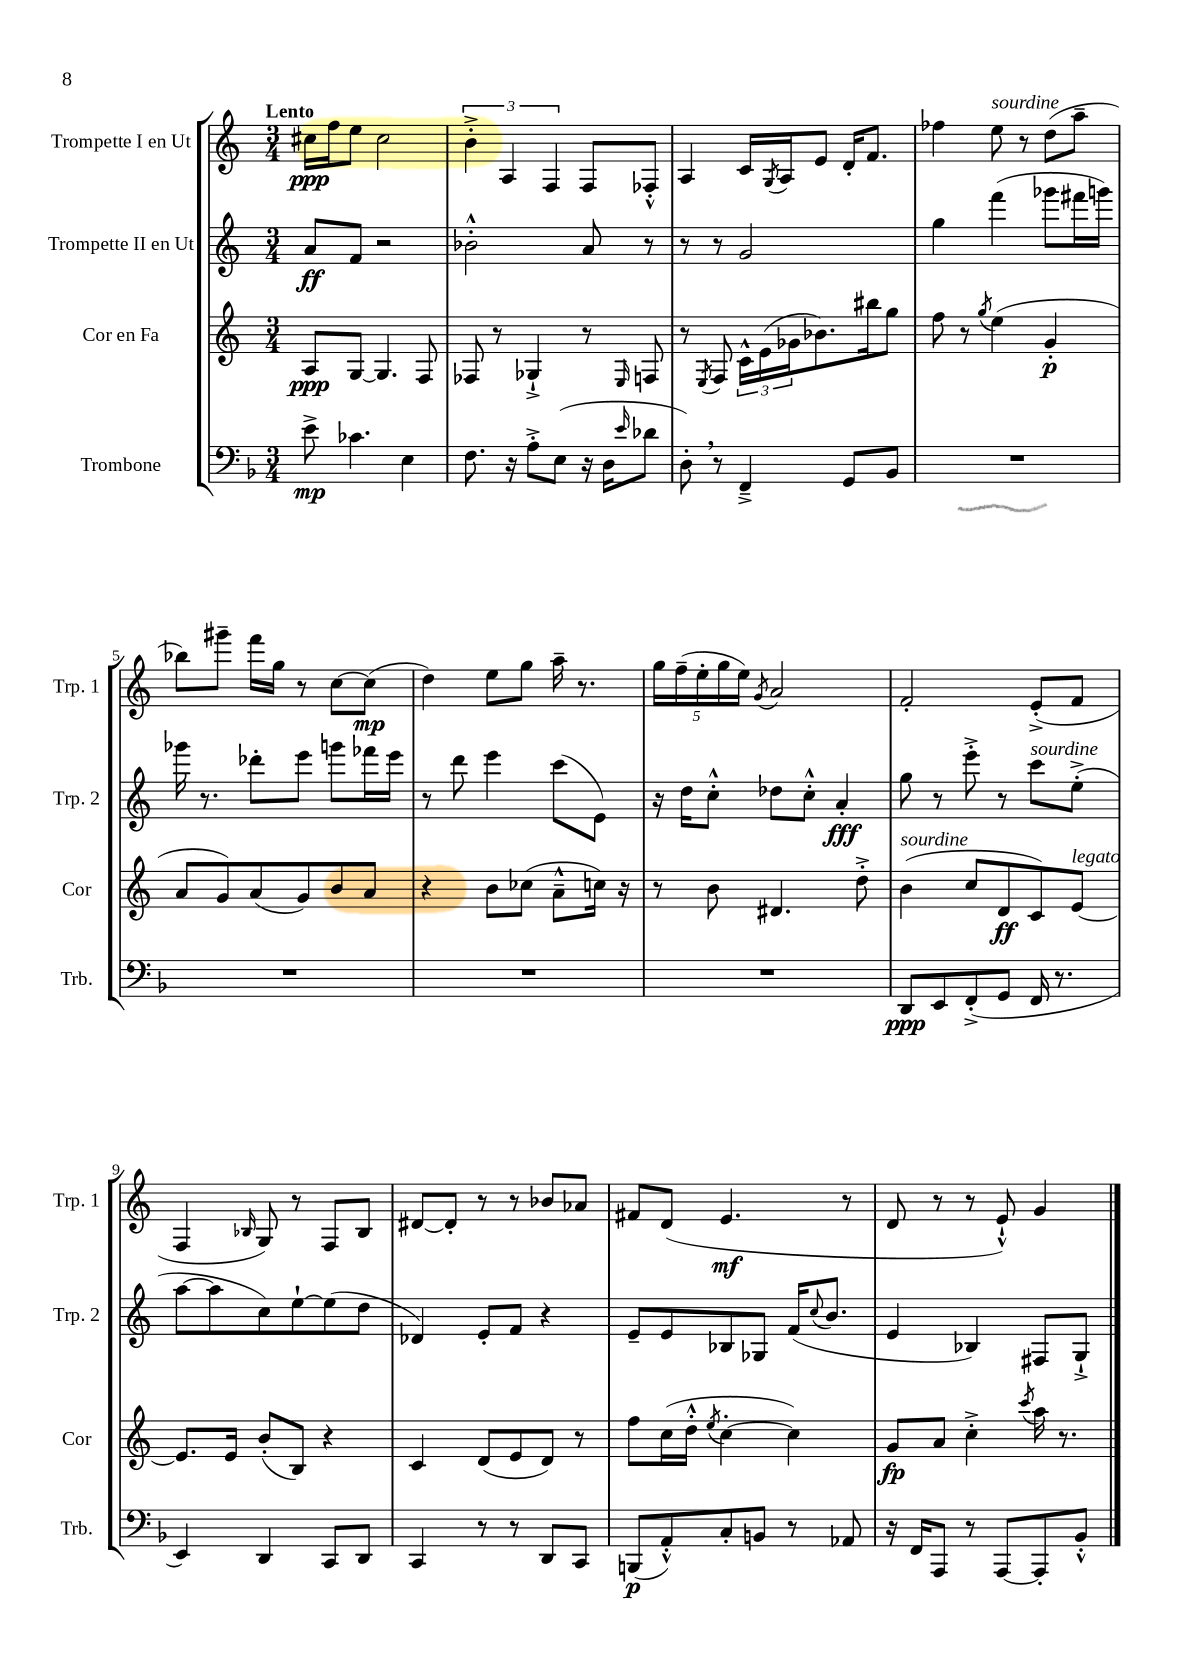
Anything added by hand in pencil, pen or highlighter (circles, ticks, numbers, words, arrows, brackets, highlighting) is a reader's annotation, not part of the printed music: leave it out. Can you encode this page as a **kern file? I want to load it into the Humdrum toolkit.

**kern	**dynam	**kern	**dynam	**kern	**dynam	**kern	**dynam
*part4	*part4	*part3	*part3	*part2	*part2	*part1	*part1
*staff4	*staff4	*staff3	*staff3	*staff2	*staff2	*staff1	*staff1
*I"Trombone	*	*I"Cor en Fa	*	*I"Trompette II en Ut	*	*I"Trompette I en Ut	*
*I'Trb.	*	*I'Cor	*	*I'Trp. 2	*	*I'Trp. 1	*
*clefF4	*	*clefG2	*	*clefG2	*	*clefG2	*
*k[b-]	*	*k[]	*	*k[]	*	*k[]	*
*M3/4	*	*M3/4	*	*M3/4	*	*M3/4	*
=1	=1	=1	=1	=1	=1	=1	=1
!	!	!	!	!	!	!LO:TX:a:B:t=Lento	!
8e^\	mp	8A/L	ppp	8a/L	ff	16cc#X\LL	ppp
.	.	.	.	.	.	16ff\J	.
4.c-X\	.	[8G/J	.	8f/J	.	8ee\J	.
.	.	4.G/]	.	2r	.	2cc#\	.
4E\	.	.	.	.	.	.	.
.	.	8F/	.	.	.	.	.
=2	=2	=2	=2	=2	=2	=2	=2
8.F\	.	8F-X/	.	2b-X'^^\	.	6b'^\	.
.	.	8r	.	.	.	.	.
.	.	.	.	.	.	6A/	.
16r	.	.	.	.	.	.	.
8A'^\L	.	4G-X`^/	.	.	.	.	.
.	.	.	.	.	.	6F/	.
(8E\J	.	.	.	.	.	.	.
16r	.	8r	.	8a/	.	8F/L	.
16D\KL	.	.	.	.	.	.	.
16qqe/	.	16qqE/	.	.	.	.	.
8d-X\J	.	8Fn/	.	8r	.	8F-X'^^/J	.
=3	=3	=3	=3	=3	=3	=3	=3
8D',\)	.	8r	.	8r	.	4A/	.
.	.	8qE/	.	.	.	.	.
8r	.	8F/	.	8r	.	.	.
4FF~^/	.	24c^^\LL	.	2g/	.	16c/LL	.
.	.	(24e\	.	.	.	.	.
.	.	.	.	.	.	8qG/	.
.	.	.	.	.	.	16A/J	.
.	.	24g-X\J	.	.	.	.	.
.	.	8.b-X\)	.	.	.	8e/J	.
8GG/L	.	.	.	.	.	16d'/KL	.
.	.	16bb#X\k	.	.	.	8.f/J	.
8BB-/J	.	8gg\J	.	.	.	.	.
=4	=4	=4	=4	=4	=4	=4	=4
2.r	.	8ff\	.	4gg\	.	4ff-X\	.
.	.	8r	.	.	.	.	.
.	.	8qgg/	.	.	.	.	.
!	!	!	!	!	!	!LO:TX:a:i:t=sourdine	!
.	.	(4ee\	.	(4fff\	.	8ee\	.
.	.	.	.	.	.	8r	.
.	.	4g'/	p	8ggg-X\L	.	(8dd\L	.
.	.	.	.	16fff#X\L	.	8aa~\J	.
.	.	.	.	16gggn\JJ)	.	.	.
!!LO:LB:g=z
=5	=5	=5	=5	=5	=5	=5	=5
2.r	.	8a/L	.	16ggg-X\	.	8bb-X\L)	.
.	.	.	.	8.r	.	.	.
.	.	8g/)	.	.	.	8ggg#X~\J	.
.	.	(8a/	.	8ddd-X'\L	.	16fff\LL	.
.	.	.	.	.	.	16gg\JJ	.
.	.	8g/)	.	8eee\J	.	8r	.
.	.	8b/	.	8gggn\L	.	[8cc\L	.
.	.	8a/J	.	16fff-X\L	.	(8cc\J]	mp
.	.	.	.	16eee\JJ	.	.	.
=6	=6	=6	=6	=6	=6	=6	=6
2.r	.	4r	.	8r	.	4dd\)	.
.	.	.	.	8ddd\	.	.	.
.	.	8b\L	.	4eee\	.	8ee\L	.
.	.	(8cc-X\J	.	.	.	8gg\J	.
.	.	8a~^^\L	.	(8ccc\L	.	16aa~\	.
.	.	.	.	.	.	8.r	.
.	.	16ccn\Jk)	.	8e\J)	.	.	.
.	.	16r	.	.	.	.	.
=7	=7	=7	=7	=7	=7	=7	=7
2.r	.	8r	.	16r	.	20gg\LL	.
.	.	.	.	.	.	(20ff~\	.
.	.	.	.	16dd\KL	.	.	.
.	.	.	.	.	.	20ee'\	.
.	.	8b\	.	8cc'^^\J	.	.	.
.	.	.	.	.	.	20gg\	.
.	.	.	.	.	.	20ee\JJ)	.
.	.	.	.	.	.	8qg/	.
.	.	4.d#X/	.	8dd-X\L	.	2a/	.
.	.	.	.	8cc'^^\J	.	.	.
.	.	.	.	4a'/	fff	.	.
.	.	8dd'^\	.	.	.	.	.
=8	=8	=8	=8	=8	=8	=8	=8
!	!	!LO:TX:a:i:t=sourdine	!	!	!	!	!
8DD/L	ppp	(4b\	.	8gg\	.	2f'/	.
8EE/	.	.	.	8r	.	.	.
(8FF'^/	.	8cc/L	.	8eee'^\	.	.	.
8GG/J	.	8d/	ff	8r	.	.	.
!	!	!	!	!LO:TX:a:i:t=sourdine	!	!	!
16FF/	.	8c/)	.	8ccc\L	.	(8e'^/L	.
8.r	.	.	.	.	.	.	.
!	!	!LO:TX:a:i:t=legato	!	!	!	!	!
.	.	[8e/J	.	(8ee'^\J	.	8f/J	.
!!LO:LB:g=z
=9	=9	=9	=9	=9	=9	=9	=9
4EE/)	.	8.e/L]	.	[8aa\L	.	4F/	.
.	.	.	.	8aa\]	.	.	.
.	.	16e/Jk	.	.	.	.	.
.	.	.	.	.	.	16qqB-X/	.
4DD/	.	(8b'/L	.	8cc\)	.	8G/)	.
.	.	8B/J)	.	[8ee`\	.	8r	.
8CC/L	.	4r	.	(8ee\]	.	8F/L	.
8DD/J	.	.	.	8dd\J	.	8B-/J	.
=10	=10	=10	=10	=10	=10	=10	=10
4CC/	.	4c/	.	4d-X/)	.	[8d#X/L	.
.	.	.	.	.	.	8d#'/J]	.
8r	.	(8d/L	.	8e'/L	.	8r	.
8r	.	8e/	.	8f/J	.	8r	.
8DD/L	.	8d/J)	.	4r	.	8b-X/L	.
8CC/J	.	8r	.	.	.	8a-X/J	.
=11	=11	=11	=11	=11	=11	=11	=11
(8BBBn/L	p	8ff\L	.	8e~/L	.	8f#X/L	.
8AA'^^/)	.	(16cc\L	.	8e/	.	(8d/J	.
.	.	16dd'^^\JJ	.	.	.	.	.
.	.	8qee/	.	.	.	.	.
8C'/	.	[4cc'\	.	8B-X/	.	4.e/	mf
8BBn/J	.	.	.	8G-X/J	.	.	.
8r	.	4cc\])	.	(16f/KL	.	.	.
.	.	.	.	8qqcc/	.	.	.
.	.	.	.	8.b/J	.	.	.
8AA-X/	.	.	.	.	.	8r	.
=12	=12	=12	=12	=12	=12	=12	=12
16r	.	8g/L	fp	4e/	.	8d/	.
16FF/KL	.	.	.	.	.	.	.
8AAA/J	.	8a/J	.	.	.	8r	.
8r	.	4cc'^\	.	4B-X/)	.	8r	.
[8AAA/L	.	.	.	.	.	8e`^^/)	.
.	.	8qccc/	.	.	.	.	.
8AAA'/]	.	16aa\	.	8F#X/L	.	4g/	.
.	.	8.r	.	.	.	.	.
8BB-'^^/J	.	.	.	8G`^/J	.	.	.
==	==	==	==	==	==	==	==
*-	*-	*-	*-	*-	*-	*-	*-
